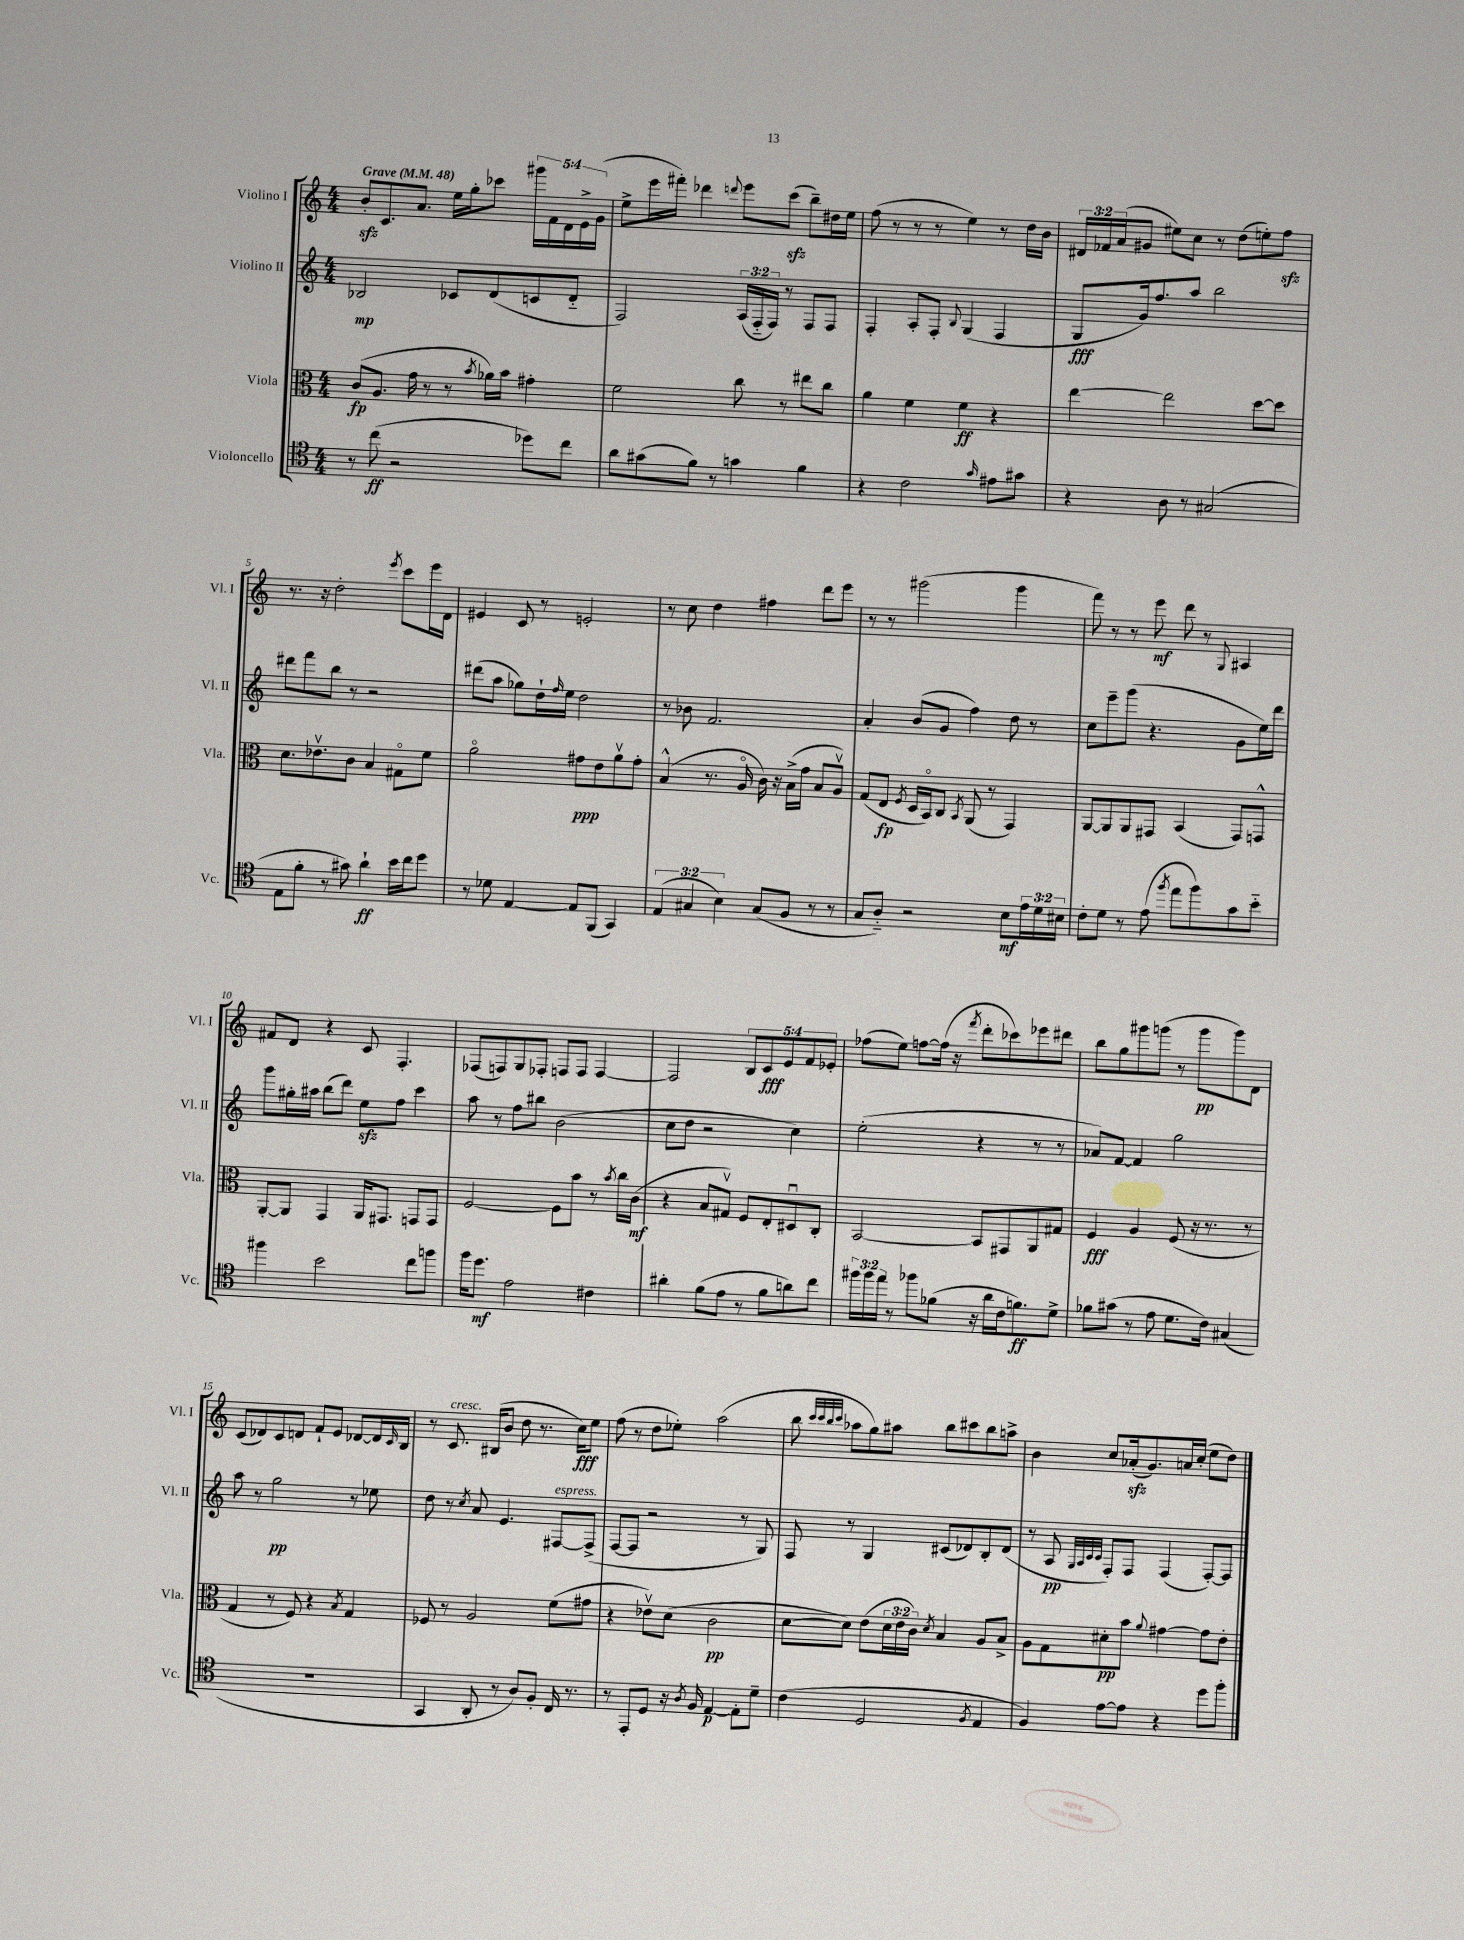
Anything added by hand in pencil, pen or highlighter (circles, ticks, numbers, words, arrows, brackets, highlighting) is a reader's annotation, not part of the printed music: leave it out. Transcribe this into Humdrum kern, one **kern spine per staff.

**kern	**dynam	**kern	**dynam	**kern	**dynam	**kern	**dynam
*part4	*part4	*part3	*part3	*part2	*part2	*part1	*part1
*staff4	*staff4	*staff3	*staff3	*staff2	*staff2	*staff1	*staff1
*I"Violoncello	*	*I"Viola	*	*I"Violino II	*	*I"Violino I	*
*I'Vc.	*	*I'Vla.	*	*I'Vl. II	*	*I'Vl. I	*
*clefC4	*	*clefC3	*	*clefG2	*	*clefG2	*
*k[]	*	*k[]	*	*k[]	*	*k[]	*
*M4/4	*	*M4/4	*	*M4/4	*	*M4/4	*
*MM48	*	*MM48	*	*MM48	*	*MM48	*
=1	=1	=1	=1	=1	=1	=1	=1
!	!	!	!	!	!	!LO:TX:a:B:t=Grave	!
8r	.	(8c/L	fp	2B-X/	mp	8bzz'/L	.
(8cc\	ff	8.A/J	.	.	.	8.c/	.
2r	.	.	.	.	.	.	.
.	.	16g\	.	.	.	8.a/J	.
.	.	8r	.	.	.	.	.
.	.	8r	.	8c-X/L	.	16ee\LL	.
.	.	.	.	.	.	16gg'\J	.
.	.	8qb/	.	.	.	.	.
.	.	16a-X\LL)	.	(8d/	.	8ccc-X\J	.
.	.	16b\JJ	.	.	.	.	.
8dd-X\L)	.	4g#X'\	.	8cn/	.	20ggg#X\LL	.
.	.	.	.	.	.	20f\	.
.	.	.	.	.	.	20d\	.
8cc\J	.	.	.	8d/J	.	.	.
.	.	.	.	.	.	20e^\	.
.	.	.	.	.	.	(20g\JJ	.
=2	=2	=2	=2	=2	=2	=2	=2
8a\L	.	2f\	.	2F/)	.	8ee^\L	.
(8g#X\	.	.	.	.	.	16eee\L	.
.	.	.	.	.	.	16fff#X'\JJ)	.
8f\J)	.	.	.	.	.	4ddd-X\	.
8r	.	.	.	.	.	.	.
.	.	.	.	.	.	8qqdddn/	.
4gn\	.	8cc\	.	(24A/LL	.	8eee\L	.
.	.	.	.	24F/	.	.	.
.	.	.	.	24F/JJ)	.	.	.
.	.	8r	.	8r	.	(8ccczz\J	.
4f\	.	8ee#X\L	.	8F/L	.	8bb~\L)	.
.	.	8cc\J	.	8F/J	.	16dd#X\L	.
.	.	.	.	.	.	16ee\JJ	.
=3	=3	=3	=3	=3	=3	=3	=3
4r	.	4a\	.	4F'/	.	(8ff\	.
.	.	.	.	.	.	8r	.
2c\	.	4f\	.	8A'/L	.	8r	.
.	.	.	.	8F'/J	.	8r	.
.	.	.	.	8qqB/	.	.	.
.	.	4f\	ff	(4G/	.	4ee\)	.
16qqg/	.	.	.	.	.	.	.
8e#X\L	.	4r	.	4F/	.	8r	.
8g#X\J	.	.	.	.	.	16dd\LL	.
.	.	.	.	.	.	16b\JJ	.
=4	=4	=4	=4	=4	=4	=4	=4
4r	.	[4ee\	.	8G/L	fff	24d#X/LL	.
.	.	.	.	.	.	24f-X/	.
.	.	.	.	.	.	(24a/J	.
.	.	.	.	16g/k)	.	8g#X/J	.
.	.	.	.	8.ff/	.	.	.
8A\	.	2ee\]	.	.	.	8ee#X\L)	.
8r	.	.	.	8aa/J	.	8cc\J	.
(2G#X/	.	.	.	2bb\	.	8r	.
.	.	.	.	.	.	(8dd\L	.
.	.	[8dd\L	.	.	.	8een'\)	.
.	.	8dd\J]	.	.	.	8ffzz\J	.
!!LO:LB:g=z
=5	=5	=5	=5	=5	=5	=5	=5
8E\L	.	8.d\L	.	8ddd#X\L	.	8.r	.
8f'\J	.	.	.	8fff\	.	.	.
.	.	8.e-Xv\	.	.	.	16r	.
8r	.	.	.	8bb\J	.	2dd'\	.
8g#X\)	.	8c\J	.	8r	.	.	.
4a`\	ff	4B/	.	2r	.	.	.
.	.	.	.	.	.	8qeee/	.
16b\LL	.	8G#X\L	.	.	.	8ccc\L	.
16cc\J	.	.	.	.	.	.	.
8dd\J	.	8f\J	.	.	.	16eee\L	.
.	.	.	.	.	.	16d\JJ	.
=6	=6	=6	=6	=6	=6	=6	=6
8r	.	2a\	.	(8ddd#X\L	.	4e#X/	.
8d-X\	.	.	.	8aa\J	.	.	.
[4E/	.	.	.	8gg-X\L)	.	8c/	.
.	.	.	.	16dd`\L	.	8r	.
.	.	.	.	16qqff/	.	.	.
.	.	.	.	16ee\JJ	.	.	.
8E/L]	.	8g#X\L	ppp	2dd\	.	2en'/	.
(8FF/J	.	8e\	.	.	.	.	.
4GG/)	.	8av\	.	.	.	.	.
.	.	8g#'\J	.	.	.	.	.
=7	=7	=7	=7	=7	=7	=7	=7
(6E/	.	(4B^^/	.	8r	.	8r	.
.	.	.	.	8b-X\	.	8cc\	.
6G#X/	.	.	.	.	.	.	.
.	.	8.r	.	2.f/	.	4dd\	.
6B\)	.	.	.	.	.	.	.
.	.	16A/	.	.	.	.	.
(8G#/L	.	16c\)	.	.	.	4ff#X\	.
.	.	16r	.	.	.	.	.
8F/J	.	(16B^\LL	.	.	.	.	.
.	.	16g\JJ	.	.	.	.	.
8r	.	8B/L	.	.	.	8ddd\L	.
8r	.	8Av/J)	.	.	.	8eee\J	.
=8	=8	=8	=8	=8	=8	=8	=8
8G/L	.	(8G/L	.	4a'/	.	8r	.
8A/J)	.	8E/J	fp	.	.	8r	.
.	.	8qF/	.	.	.	.	.
2r	.	16D/LL	.	(8b/L	.	(2ggg#X\	.
.	.	16BB/J)	.	.	.	.	.
.	.	8C/J	.	8g/J	.	.	.
.	.	8qBB/	.	.	.	.	.
.	.	(8AA/	.	4ff\)	.	.	.
.	.	8r	.	.	.	.	.
8B\L	mf	4GG/)	.	8dd\	.	4ggg#\	.
24e\L	.	.	.	8r	.	.	.
24d\	.	.	.	.	.	.	.
24B#X\JJ	.	.	.	.	.	.	.
=9	=9	=9	=9	=9	=9	=9	=9
8c'\L	.	[8AA/L	.	8cc\L	.	8fff\)	.
8d\J	.	8AA/]	.	8eee~\	.	8r	.
8r	.	8AA/	.	(8ggg\J	.	8r	.
(8e\	.	8GG#X/J	.	4.r	.	8eee\	mf
8qff/	.	.	.	.	.	.	.
8ee\L	.	(4BB/	.	.	.	8ddd\	.
8ff\)	.	.	.	.	.	8r	.
.	.	.	.	.	.	8qqG/	.
8g\	.	8GG#/L)	.	8g\L	.	4A#X/	.
8b\J	.	8GGn^^/J	.	16ee\L)	.	.	.
.	.	.	.	16ddd\JJ	.	.	.
!!LO:LB:g=z
=10	=10	=10	=10	=10	=10	=10	=10
4ff#X\	.	[8AA'/L	.	8ggg\L	.	8f#X/L	.
.	.	8AA/J]	.	16gg#X'\L	.	8d/J	.
.	.	.	.	16aa#X\JJ	.	.	.
2b\	.	4GG/	.	(8bb\L	.	4r	.
.	.	.	.	8ddd\J)	.	.	.
.	.	16AA/KL	.	8eezz\L	.	8c/	.
.	.	8.GG#X/J	.	.	.	.	.
.	.	.	.	8ff\J	.	4.F'/	.
8cc\L	.	8GGn/L	.	4ccc\	.	.	.
8ffn\J	.	8GG/J	.	.	.	.	.
=11	=11	=11	=11	=11	=11	=11	=11
16ff\KL	.	[2F/	.	8aa\	.	(8F-X/L	.
8.dd\J	mf	.	.	.	.	.	.
.	.	.	.	8r	.	8Fn/)	.
2e\	.	.	.	8ff\L	.	8G/	.
.	.	.	.	8bb#X\J	.	8F-X'/J	.
.	.	8F\L]	.	(2b\	.	8Fn/L	.
.	.	8b\J	.	.	.	8F/J	.
4c#X\	.	8r	.	.	.	[4F/	.
.	.	8qb/	.	.	.	.	.
.	.	16cc\LL	.	.	.	.	.
.	.	(16c\JJ	mf	.	.	.	.
=12	=12	=12	=12	=12	=12	=12	=12
4a#X'\	.	4r	.	8cc\L	.	2F/]	.
.	.	.	.	8dd\J	.	.	.
(8f\L	.	8B/L	.	2r	.	.	.
8e\J	.	8G#Xv/J)	.	.	.	.	.
8r	.	8F/L	.	.	.	10B/L	.
.	.	.	.	.	.	10c/	fff
8f\L	.	8E'/	.	.	.	.	.
.	.	.	.	.	.	10e/	.
8an\)	.	8D#Xu/	.	4cc\)	.	.	.
.	.	.	.	.	.	10f/	.
8cc\J	.	8C'/J	.	.	.	.	.
.	.	.	.	.	.	10e-X'/J	.
=13	=13	=13	=13	=13	=13	=13	=13
24ff#X\LL	.	[2BB/	.	(2ee'\	.	(8ff-X\L	.
24ff#\	.	.	.	.	.	.	.
24ee\JJ	.	.	.	.	.	.	.
8r	.	.	.	.	.	8ee\J)	.
8ff-X\L	.	.	.	.	.	[8ffn\L	.
(8f-X\J	.	.	.	.	.	(16ff\Jk]	.
.	.	.	.	.	.	16r	.
.	.	.	.	.	.	8qfff/	.
16r	.	8BB/L]	.	4r	.	8ddd'\L	.
16a\LL	.	.	.	.	.	.	.
16c\J	.	8GG#X/	.	.	.	8ccc-X\)	.
8.fn\)	ff	.	.	.	.	.	.
.	.	8AA/	.	8r	.	8eee-X\	.
8d^\J	.	8G#X/J	.	8r	.	8ddd#X\J	.
=14	=14	=14	=14	=14	=14	=14	=14
8f-X\L	.	4F/	fff	8a-X/L)	.	8bb\L	.
(8g#X\J	.	.	.	[8f/J	.	8gg\	.
8r	.	4A/	.	4f/]	.	8ggg#X\	.
8e\	.	.	.	.	.	(8gggn\J	.
8.d\L	.	(8F/	.	2gg\	.	8r	.
.	.	16r	.	.	.	8ggg\L	pp
16c\Jk)	.	8.r	.	.	.	.	.
(4G#X/	.	.	.	.	.	8ggg\)	.
.	.	8r	.	.	.	8d\J	.
!!LO:LB:g=z
=15	=15	=15	=15	=15	=15	=15	=15
1r	.	4G/	.	8aa\	.	(8c/L	.
.	.	.	.	8r	.	8d-X/)	.
.	.	8r	.	2gg\	pp	8c/	.
.	.	8F/)	.	.	.	8dn/J	.
.	.	4r	.	.	.	8f`/L	.
.	.	.	.	.	.	8e/J	.
.	.	8qB/	.	.	.	.	.
.	.	4G/	.	8r	.	[8d-X/L	.
.	.	.	.	8ee-X\	.	16d-/L]	.
.	.	.	.	.	.	16qqc/	.
.	.	.	.	.	.	16B/JJ	.
=16	=16	=16	=16	=16	=16	=16	=16
4GG/	.	8F-X/	.	8dd\	.	8r	.
!	!	!	!	!	!	!LO:TX:a:i:t=cresc.	!
.	.	8r	.	8r	.	8.c/	.
.	.	.	.	8qcc/	.	.	.
8AA'/	.	2A/	.	8a/	.	.	.
.	.	.	.	.	.	(16B#X/KL	.
8r	.	.	.	4.e/	.	8b/J	.
8A/L)	.	.	.	.	.	8dd\	.
8F'/J	.	.	.	.	.	8.r	.
!	!	!	!	!LO:TX:a:i:t=espress.	!	!	!
16C/	.	(8f\L	.	[8F#X/L	.	.	.
8.r	.	.	.	.	.	16cc\KL)	fff
.	.	8g#X\J	.	(8F#^/J]	.	8ee\J	.
=17	=17	=17	=17	=17	=17	=17	=17
8r	.	4r	.	[8F/L	.	(8ff\	.
8EE'/L	.	.	.	8F/J]	.	8r	.
8D/J	.	8e-Xv\L)	.	2r	.	8dd\L	.
16r	.	(8d\J	.	.	.	8ee-X'\J)	.
8qA/	.	.	.	.	.	.	.
16F/	.	.	.	.	.	.	.
[4E/	p	2c\	pp	.	.	(2aa\	.
8E'\L]	.	.	.	8r	.	.	.
8d~\J	.	.	.	8G/)	.	.	.
=18	=18	=18	=18	=18	=18	=18	=18
(4c\	.	[8d\L	.	8F/	.	8bb\	.
.	.	.	.	.	.	32qqccc/LLL	.
.	.	.	.	.	.	32qqccc/	.
.	.	.	.	.	.	32qqbb/	.
.	.	.	.	.	.	32qqccc/JJJ	.
.	.	8d\J])	.	8r	.	8aa-X\L	.
2D/	.	(8e\L	.	4G/	.	8gg\)	.
.	.	24d\L	.	.	.	8aa#X\J	.
.	.	24e\	.	.	.	.	.
.	.	24c\JJ)	.	.	.	.	.
.	.	8qd/	.	.	.	.	.
.	.	4B/	.	(8c#X/L	.	8bb\L	.
.	.	.	.	8d-X/)	.	8ccc#X\	.
8qF/	.	.	.	.	.	.	.
4E/	.	8A/L	.	8B'/	.	8bb\	.
.	.	8B^/J	.	(8d-/J	.	8aan^\J	.
=19	=19	=19	=19	=19	=19	=19	=19
4F/)	.	8A\L	.	8r	.	4b\	.
.	.	8G\	.	8A/	pp	.	.
.	.	.	.	32qqG/LLL	.	.	.
.	.	.	.	32qqA/	.	.	.
.	.	.	.	32qqc/	.	.	.
.	.	.	.	32qqc/JJJ	.	.	.
[8e\L	.	8d#X'\	pp	8F'/L)	.	8cc/L	.
8e\J]	.	8b\J	.	8F/J	.	(16a-Xzz'/k	.
.	.	.	.	.	.	8.g/)	.
.	.	8qqa/	.	.	.	.	.
4r	.	[4g#X\	.	(4F/	.	.	.
.	.	.	.	.	.	16an/L	.
.	.	.	.	.	.	(16cc'/JJ	.
8dd\L	.	8g#\L]	.	[8F'/L)	.	8ee\L	.
8ff'\J	.	8e'\J	.	8F/J]	.	8dd\J)	.
==	==	==	==	==	==	==	==
*-	*-	*-	*-	*-	*-	*-	*-
